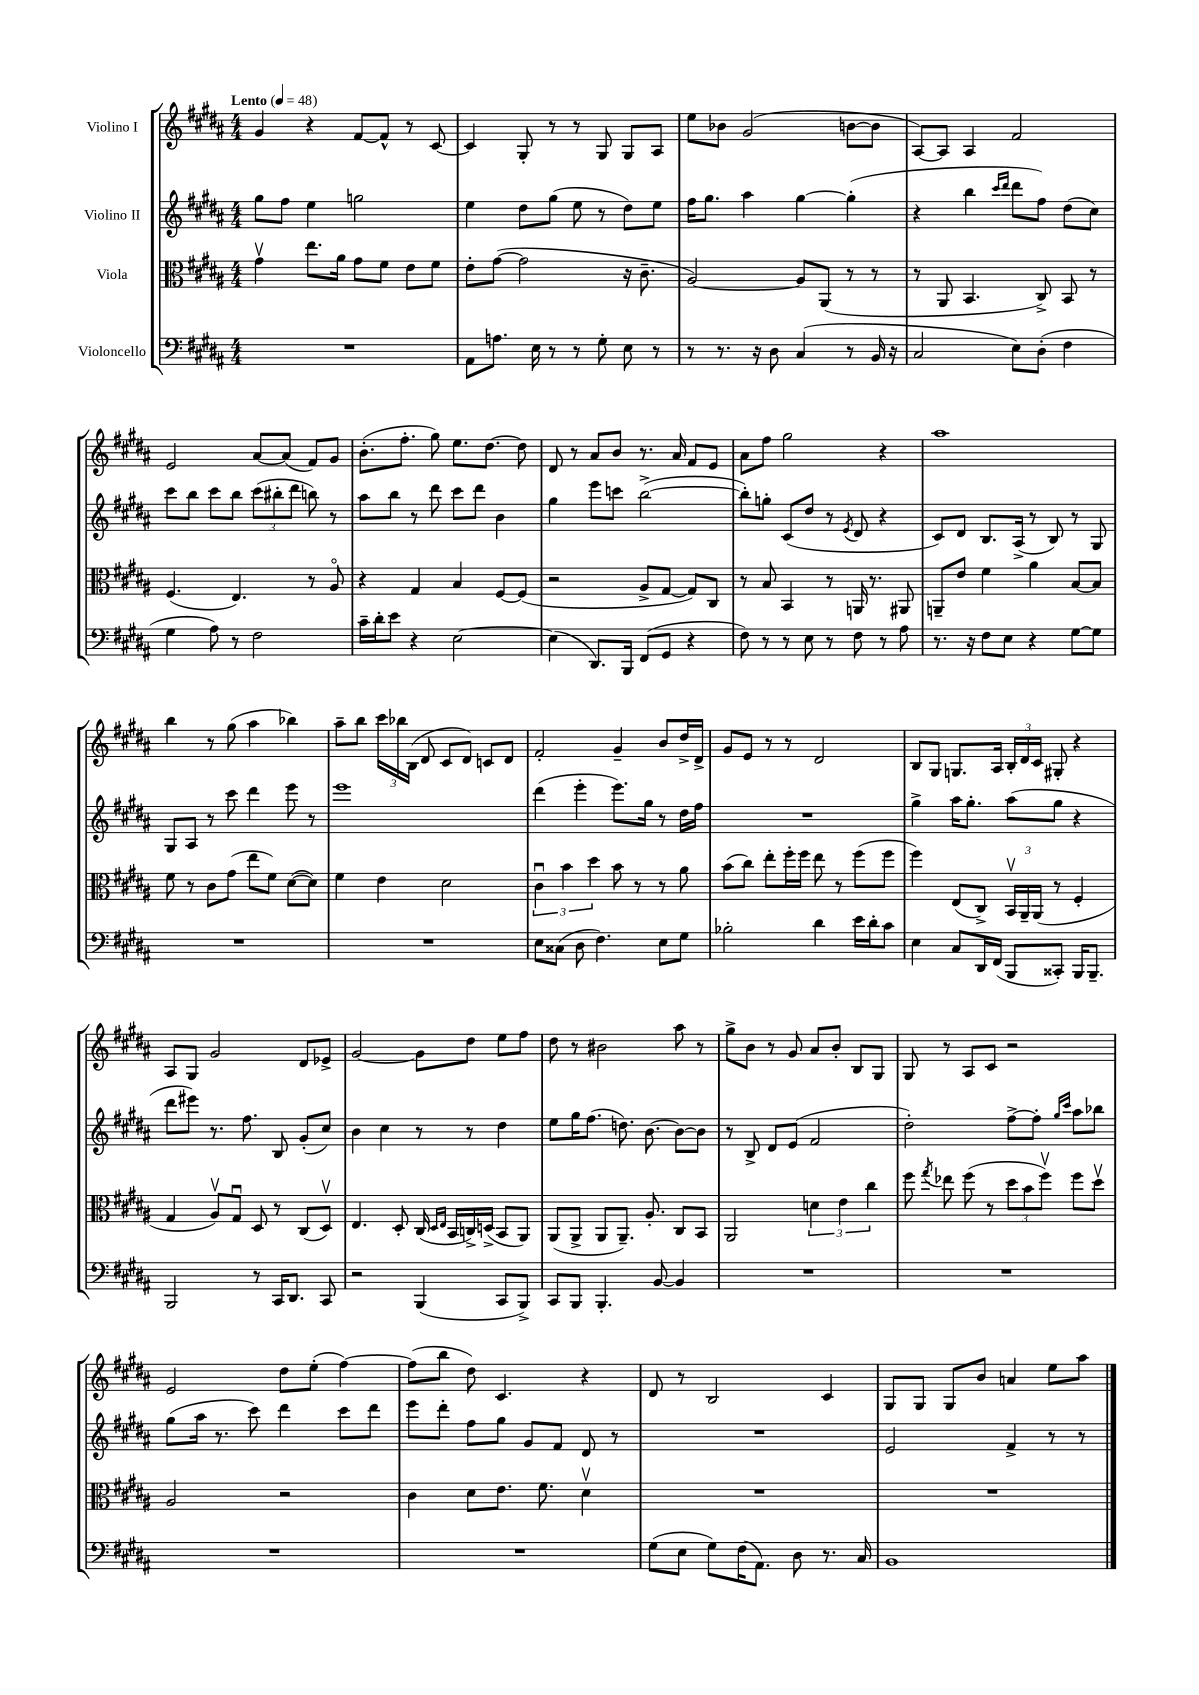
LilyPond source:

<<
\new StaffGroup <<
\new Staff = "s0" \with { instrumentName = "Violino I" } {
    \clef treble \key b \major \numericTimeSignature \time 4/4 \tempo "Lento" 4 = 48
    \autoBeamOff gis'4 r4 fis'8[~ fis'8]-^ r8 cis'8~ |
    cis'4 gis8-. r8 r8 gis8 gis8[ ais8] |
    e''8[ bes'8] gis'2( b'8[~ b'8] |
    ais8[~) ais8] ais4 fis'2 |
    e'2 ais'8[~ ais'8]( fis'8[) gis'8] |
    b'8.[-.( fis''8.]-. gis''8) e''8.[ dis''8.]~ dis''8 |
    dis'8 r8 ais'8[ b'8] r8. ais'16 fis'8[ e'8] |
    ais'8[ fis''8] gis''2 r4 |
    ais''1 |
    b''4 r8 gis''8( ais''4 bes''4) |
    ais''8[-- b''8] \tuplet 3/2 { cis'''16[ bes''16 b16]( } dis'8 cis'8[ dis'8]) c'8[ dis'8] |
    fis'2-. gis'4-- b'8[ dis''16-> dis'16]-> |
    gis'8[ e'8] r8 r8 dis'2 |
    b8[ gis8] g8.[ ais16] \tuplet 3/2 { b16[-. dis'16 cis'16] } gis8-. r4 |
    ais8[ gis8] gis'2 dis'8[ ees'8]-> |
    gis'2~ gis'8[ dis''8] e''8[ fis''8] |
    dis''8 r8 bis'2 ais''8 r8 |
    gis''8[-> b'8] r8 gis'8 ais'8[ b'8]-. b8[ gis8] |
    gis8 r8 ais8[ cis'8] r2 |
    e'2 dis''8[ e''8]-.( fis''4~) |
    fis''8[( b''8] dis''8) cis'4. r4 |
    dis'8 r8 b2 cis'4 |
    gis8[ gis8] gis8[ b'8] a'4 e''8[ ais''8] \bar "|." |
}
\new Staff = "s1" \with { instrumentName = "Violino II" } {
    \clef treble \key b \major \numericTimeSignature \time 4/4
    \autoBeamOff gis''8[ fis''8] e''4 g''2 |
    e''4 dis''8[ gis''8]( e''8 r8 dis''8[) e''8] |
    fis''16[ gis''8.] ais''4 gis''4~ gis''4-.( |
    r4 b''4 \grace { cis'''16[ dis'''16] } dis'''8[ fis''8]) dis''8[( cis''8]) |
    cis'''8[ b''8] cis'''8[ b''8] \tuplet 3/2 { cis'''8[( bis''8-. dis'''8] } b''8) r8 |
    ais''8[ b''8] r8 dis'''8 cis'''8[ dis'''8] b'4 |
    gis''4 e'''8[ c'''8] b''2~->( |
    b''8[-.) g''8]-. cis'8[( dis''8] r8 \acciaccatura { e'8 } dis'8 r4 |
    cis'8[) dis'8] b8.[ ais16]->( r8 b8) r8 gis8 |
    gis8[ ais8] r8 cis'''8 dis'''4 e'''8 r8 |
    e'''1 |
    dis'''4( e'''4-. e'''8.[) gis''16] r8 dis''16[ fis''16] |
    R1 |
    gis''4-> ais''16[ gis''8.]-. ais''8[( gis''8] r4 |
    dis'''8[ eis'''8]) r8. fis''8. b8 gis'8[-.( cis''8]) |
    b'4 cis''4 r8 r8 dis''4 |
    e''8[ gis''16 fis''8.]( d''8.) b'8.~ b'8[~ b'8] |
    r8 b8-> dis'8[ e'8]( fis'2 |
    dis''2-.) fis''8[~-> fis''8]-. \grace { gis''16[ cis'''16] } ais''8[ bes''8] |
    gis''8[( ais''16] r8. cis'''8) dis'''4 cis'''8[ dis'''8] |
    e'''8[ dis'''8]-. fis''8[ gis''8] gis'8[ fis'8] dis'8 r8 |
    R1 |
    e'2 fis'4-> r8 r8 \bar "|." |
}
\new Staff = "s2" \with { instrumentName = "Viola" } {
    \clef alto \key b \major \numericTimeSignature \time 4/4
    \autoBeamOff gis'4\upbow e''8.[ ais'16] gis'8[ fis'8] e'8[ fis'8] |
    e'8[-. gis'8]~( gis'2 r16 cis'8.-- |
    ais2~) ais8[ ais,8]( r8 r8 |
    r8 ais,8 b,4. cis8->) b,8 r8 |
    fis4.( e4.) r8 ais8\flageolet |
    r4 gis4 b4 fis8[~ fis8]( |
    r2 ais8[-> gis8]~ gis8[) cis8] |
    r8 b8 b,4 r8 a,16 r8. ais,8 |
    a,8[-- e'8] fis'4 ais'4 b8[~ b8] |
    fis'8 r8 cis'8[ gis'8]( e''8[ fis'8]) dis'8[~( dis'8]) |
    fis'4 e'4 dis'2 |
    \tuplet 3/2 { cis'4\downbow b'4 dis''4 } b'8 r8 r8 ais'8 |
    b'8[( cis''8]) e''8[-. fis''16-. fis''16] e''8 r8 fis''8[( fis''8] |
    fis''4) e8[( cis8]->) \tuplet 3/2 { b,16[\upbow ais,16-- ais,16]( } r8 fis4-. |
    gis4 ais8[\upbow) gis8]\downbow dis8 r8 cis8[( dis8]\upbow) |
    e4. dis8-. cis16( \grace { dis16[ e16] } b,16[ c16->) d16]->( b,8[ ais,8]) |
    ais,8[( ais,8]-> ais,8[ ais,8.]--) ais8.-. cis8[ b,8] |
    ais,2 \tuplet 3/2 { d'4 e'4 cis''4 } |
    fis''8 \acciaccatura { gis''8 } ees''8 fis''8( r8 \tuplet 3/2 { dis''8[ b'8 fis''8]\upbow) } fis''8[ dis''8]\upbow |
    ais2 r2 |
    cis'4 dis'8[ e'8.] fis'8. dis'4\upbow |
    R1 |
    R1 \bar "|." |
}
\new Staff = "s3" \with { instrumentName = "Violoncello" } {
    \clef bass \key b \major \numericTimeSignature \time 4/4
    \autoBeamOff R1 |
    ais,8[ a8.] e16 r8 r8 gis8-. e8 r8 |
    r8 r8. r16 dis8 cis4( r8 b,16 r16 |
    cis2 e8[) dis8]-.( fis4 |
    gis4 ais8) r8 fis2 |
    cis'16[-- dis'16-. e'8] r4 e2~ |
    e4( dis,8.[) b,,16] fis,8[( gis,8] r4 |
    fis8) r8 r8 e8 r8 fis8 r8 ais8 |
    r8. r16 fis8[ e8] r4 gis8[~ gis8] |
    R1 |
    R1 |
    e8[ cisis8]( dis8 fis4.) e8[ gis8] |
    bes2-. dis'4 e'16[ dis'16-. cis'8] |
    e4 cis8[ dis,16 fis,16]( b,,8[ cisis,8]-.) b,,16[ b,,8.]-- |
    b,,2 r8 cis,16[ dis,8.] cis,8 |
    r2 b,,4( cis,8[ b,,8]->) |
    cis,8[ b,,8] b,,4.-. b,8~ b,4 |
    R1 |
    R1 |
    R1 |
    R1 |
    gis8[( e8] gis8[) fis16( ais,8.]) dis8 r8. cis16 |
    b,1 \bar "|." |
}
>>
>>
\layout { \context { \Score \remove "Bar_number_engraver" } }
